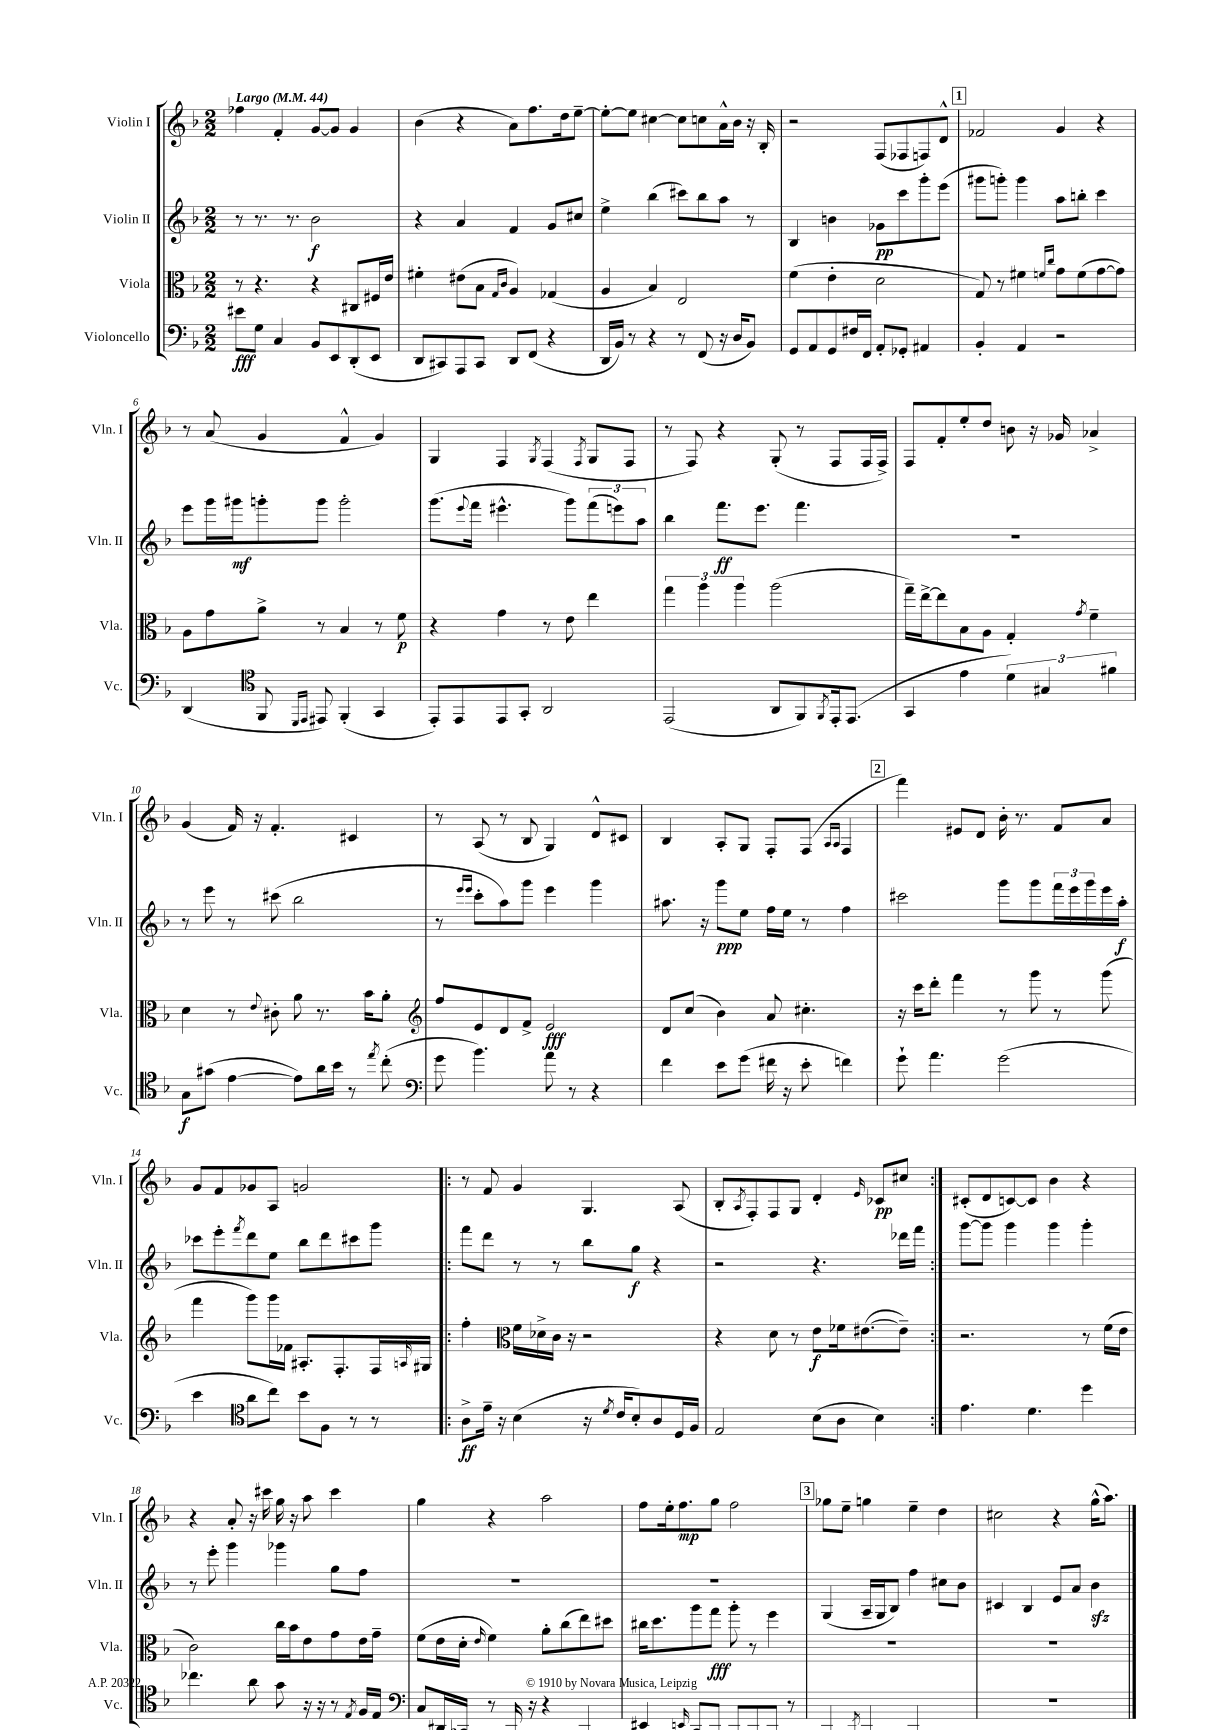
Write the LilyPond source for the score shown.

<<
\new StaffGroup <<
\new Staff = "s0" \with { instrumentName = "Violin I" shortInstrumentName = "Vln. I" } {
    \clef treble \key f \major \numericTimeSignature \time 2/2 \tempo "Largo" 4 = 44
    fes''4 f'4-. g'8~ g'8 g'4 |
    bes'4( r4 a'8) f''8. d''16 e''8~-- |
    e''8~-. e''8 cis''4~ cis''8 c''8 a'16-^ bes'16 r16 bes16-. |
    r2 f8( fes8 f8) d'8-^ |
    \mark \markup { \box "1" } fes'2 g'4 r4 |
    r8 a'8( g'4 f'4-^ g'4) |
    g4 f4 \acciaccatura { g8 } f4( \acciaccatura { f8 } g8 f8 |
    r8 f8) r4 g8-.( r8 f8 f16 f16->) |
    f8 f'8-. e''8-. d''8 b'8 r16 ges'16 aes'4-> |
    g'4( f'16) r16 f'4.-. cis'4 |
    r8 a8( r8 bes8 g4) d'8-^ cis'8 |
    bes4 a8-. g8 f8-. f8( \grace { a16 a16 } f4 |
    \mark \markup { \box "2" } f'''4) eis'8 d'8 bes'16-. r8. f'8 a'8 |
    g'8 f'8 ges'8 a8 g'2 |
    \repeat volta 2 { r8 f'8 g'4 g4. a8( |
    bes8-. \acciaccatura { a8 } f8-.) f8 g8 d'4-. \grace { e'16 } ces'8\pp cis''8 | }
    cis'8-.( d'8 c'8~) c'8 bes'4 r4 |
    r4 a'8-. r16 cis'''16 g''16 r16 a''8 cis'''4 |
    g''4 r4 a''2 |
    f''8 e''16-. f''8.\mp g''8 f''2 |
    \mark \markup { \box "3" } ges''8 e''8-- g''4 e''4-- d''4 |
    cis''2 r4 g''16-^( a''8.) \bar "|." |
}
\new Staff = "s1" \with { instrumentName = "Violin II" shortInstrumentName = "Vln. II" } {
    \clef treble \key f \major \numericTimeSignature \time 2/2
    r8 r8. r8. bes'2\f |
    r4 a'4 f'4 g'8 cis''8 |
    e''4-> bes''4( cis'''8) bes''8 a''8 r8 |
    bes4 b'4 ges'8\pp c'''8 g'''8-. e'''8( |
    \mark \markup { \box "1" } gis'''8 g'''8-.) g'''4 a''8 b''8-. c'''4 |
    e'''8 g'''16 gis'''16\mf g'''8-. g'''8 g'''2-. |
    g'''8.( \appoggiatura { e'''8 } f'''16 eis'''4.-^ g'''8) \tuplet 3/2 { f'''8( e'''8) a''8 } |
    bes''4 f'''8.\ff e'''8. f'''4. |
    R1 |
    r8 e'''8 r8 cis'''8( bes''2 |
    r8 \grace { e'''16 e'''16 } c'''8-. a''8) g'''8 e'''4 g'''4 |
    ais''8. r16 g'''8\ppp e''8 f''16 e''16 r8 f''4 |
    \mark \markup { \box "2" } cis'''2 g'''8 g'''8 \tuplet 3/2 { f'''16 e'''16 g'''16 } e'''16 a''16-.\f |
    ces'''8 e'''8-. \acciaccatura { f'''8 } d'''8 e''8 bes''8 d'''8 cis'''8 g'''8 |
    \repeat volta 2 { f'''8 d'''8 r8 r8 bes''8 g''8\f r4 |
    r2 r4. des'''16 f'''16 | }
    g'''8~ g'''8 g'''4 g'''4 g'''4-. |
    r8 e'''8-. g'''4 ges'''4 g''8 f''8 |
    R1 |
    R1 |
    \mark \markup { \box "3" } g4( a16-- g16 bes8) f''4 cis''8 bes'8 |
    cis'4 bes4 e'8 a'8 bes'4\sfz \bar "|." |
}
\new Staff = "s2" \with { instrumentName = "Viola" shortInstrumentName = "Vla." } {
    \clef alto \key f \major \numericTimeSignature \time 2/2
    r8 r4. r4 cis8 fis16 e'16 |
    fis'4-. eis'8( bes8 \grace { g16 c'16 } a4) ges4( |
    a4 bes4) e2 |
    f'4( e'4-. d'2 |
    \mark \markup { \box "1" } g8) r8 fis'4 \grace { f'16 c''16 } g'8 f'8( g'8~ g'8) |
    a8 g'8 a'8-> r8 bes4 r8 f'8\p |
    r4 g'4 r8 e'8 e''4 |
    \tuplet 3/2 { g''4 a''4 a''4 } a''2( |
    g''16--) e''16~-> e''8 bes8 a8 g4-. \acciaccatura { g'8 } f'4-- |
    d'4 r8 \appoggiatura { e'8 } cis'8-. a'8 r8. bes'16 a'8-. |
    \clef treble f''8 e'8 d'8 f'8-> e'2\fff |
    d'8 c''8( bes'4) a'8 cis''4.-. |
    \mark \markup { \box "2" } r16 c'''16 d'''8-. f'''4 r8 g'''8 r8 g'''8( |
    f'''4 g'''8) g'''16 fes'16 ais8.-. f8.-. f16 \grace { a16 } gis16 |
    \repeat volta 2 { f''4-. \clef alto f'16 des'16-> c'16 r16 r2 |
    r4 d'8 r8 e'8\f fes'16 eis'8.~( eis'8--) | }
    r2. r8 f'16( e'16 |
    c'2) c''16 bes'16 e'8 g'8 e'16 g'16-- |
    f'8( e'16 d'16-. \grace { e'16 } f'4) a'8-. c''8( e''8) dis''8 |
    cis''16 d''8. a''8 g''8\fff a''8-. r8 f''4 |
    \mark \markup { \box "3" } R1 |
    R1 \bar "|." |
}
\new Staff = "s3" \with { instrumentName = "Violoncello" shortInstrumentName = "Vc." } {
    \clef bass \key f \major \numericTimeSignature \time 2/2
    eis'8\fff g8 c4 bes,8 e,8 d,8-.( e,8 |
    d,8 cis,8) a,,8 cis,8 d,8 f,8( r4 |
    d,16 bes,16) r8 r4 r8 f,8( r16 d16 bes,8) |
    g,8 a,8 g,8 fis16 f,16 a,8-. ges,8-. ais,4 |
    \mark \markup { \box "1" } bes,4-. a,4 r2 |
    d,4( \clef tenor f,8 \grace { d,16 e,16 } eis,8) f,4-.( g,4 |
    e,8-.) e,8 e,8 g,8-. a,2 |
    e,2( a,8 f,8) \acciaccatura { f,8 } e,16-. e,8.( |
    g,4 e'4 \tuplet 3/2 { d'4) gis4 fis'4 } |
    g8\f gis'8( e'4~ e'8) a'16 bes'16 r8 \acciaccatura { e''8 } c''8-.( |
    \clef bass g'8 bes'4.) a'8 r8 r4 |
    f'4 e'8 g'8( fis'16 r16 e'8-. f'4) |
    \mark \markup { \box "2" } g'8-! a'4. g'2( |
    e'4 \clef tenor a'8 c''8) bes'8 f8 r8 r8 |
    \repeat volta 2 { a8->\ff e'16-- r16 bes4( r16 \acciaccatura { d'8 } c'16 bes8-.) a8 d16 f16 |
    e2 bes8( a8 bes4) | }
    e'4. d'4. d''4 |
    ces''4. a'8 g'8 r16 r16 r8 \acciaccatura { e8 } f16 e16 |
    \clef bass c8 dis,16 ces,16 r8 bes,,16 r16 r4 a,,4 |
    eis,4 \grace { e,16 } c,8 a,,8 a,,8-. a,,8 a,,8 r8 |
    \mark \markup { \box "3" } bes,,4( \acciaccatura { bes,,8 } a,,4 bes,,2) |
    R1 \bar "|." |
}
>>
>>
